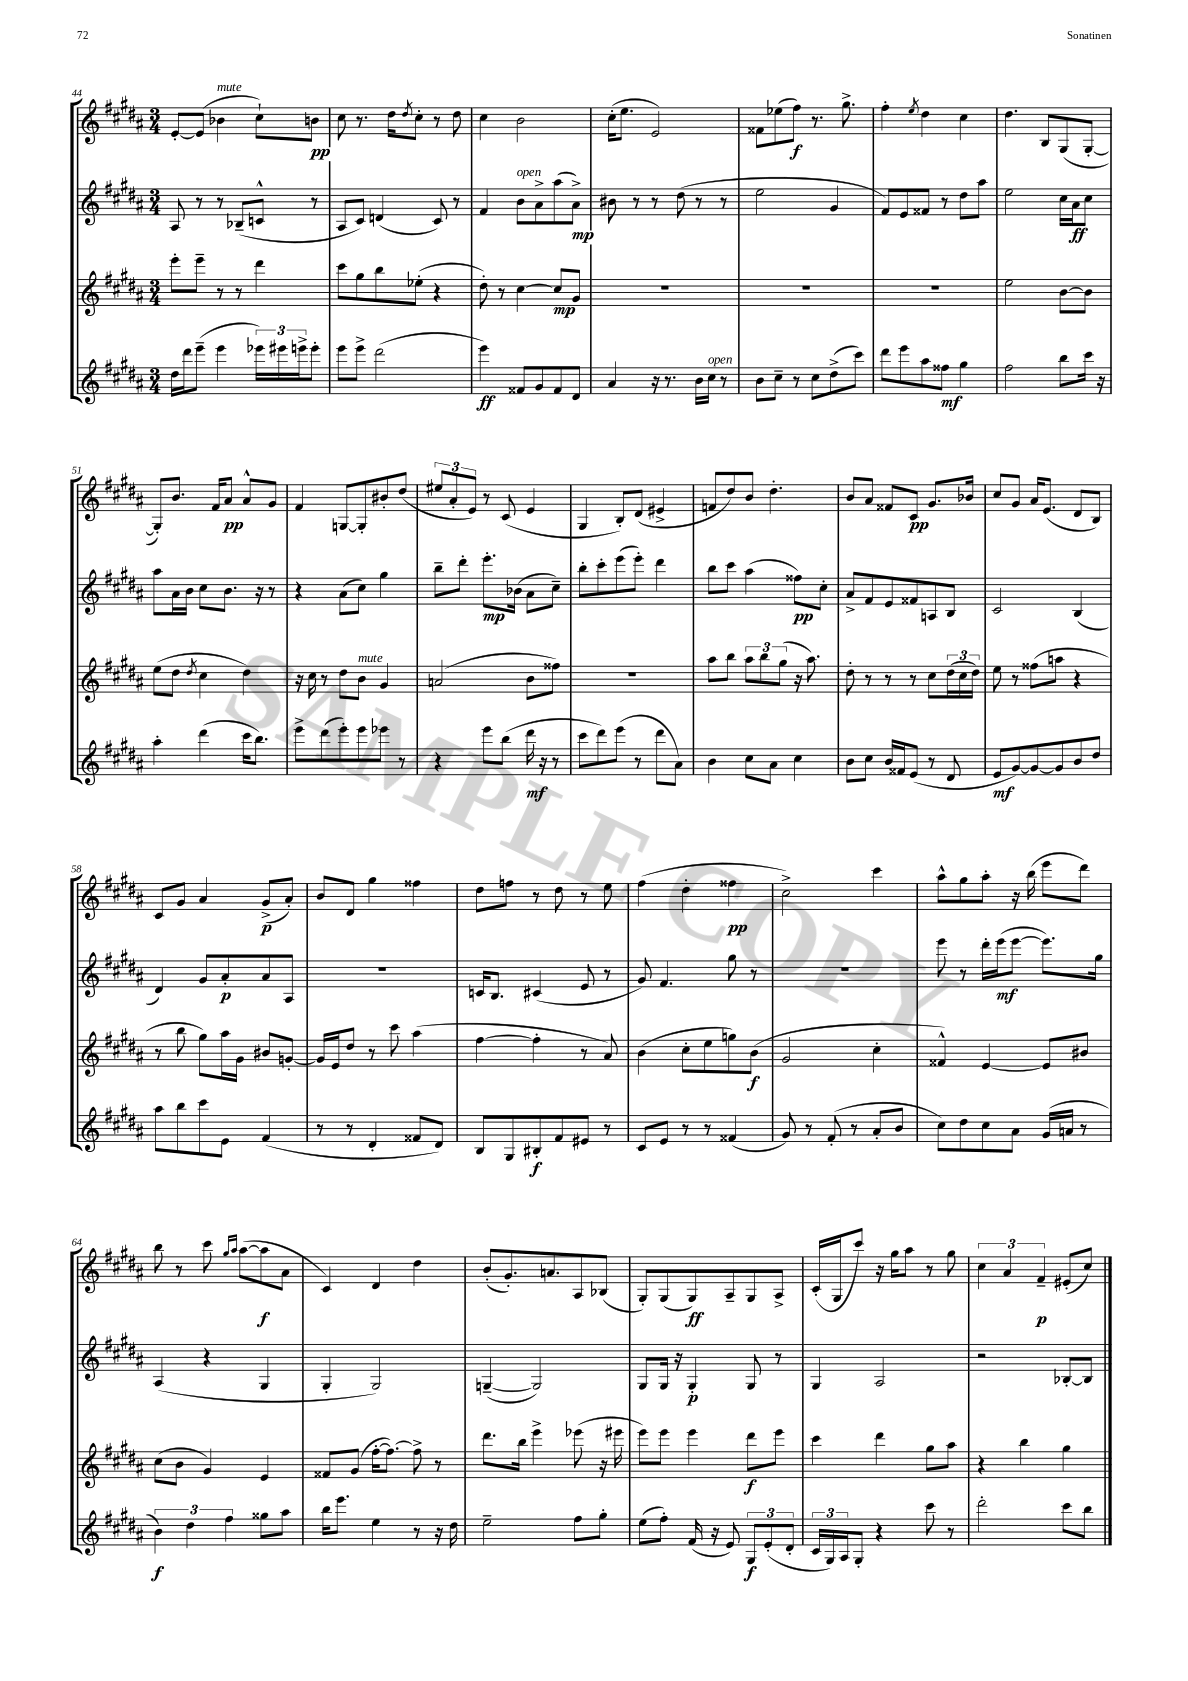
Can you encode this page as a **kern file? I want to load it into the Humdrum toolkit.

**kern	**kern	**kern	**kern
*staff4	*staff3	*staff2	*staff1
*clefG2	*clefG2	*clefG2	*clefG2
*k[f#c#g#d#a#]	*k[f#c#g#d#a#]	*k[f#c#g#d#a#]	*k[f#c#g#d#a#]
*M3/4	*M3/4	*M3/4	*M3/4
16dd#\LL	8eee'\L	8A#/	[8e'/L
16ddd#\J	.	.	.
(8eee~\J	8eee~\J	8r	(8e/]J
4eee\	8r	8r	4b-\
.	8r	(8B-~/L	.
24eee-\LL)	4ddd#\	8c^^/J	8cc#`\L)
24eee#\	.	.	.
24eee^\J	.	.	.
8eee'\J	.	8r	8b\J
=	=	=	=
8eee\L	8ccc#\L	8A#/L	8cc#\
8eee^\J	8gg#\	8c#/J)	8.r
(2ddd#\	8bb\	(4d/	.
.	.	.	16dd#\LK
.	.	.	8qdd#/
.	(8ee-'\J	.	8cc#'\J
.	4r	8c#/)	8r
.	.	8r	8dd#\
=	=	=	=
4eee\)	8dd#'\)	4f#/	4cc#\
.	8r	.	.
8f##/L	[4cc#\	8b\L	2b\
8g#/	.	8a#^\	.
8f##/	8cc#/]L	(8aa#\	.
8d#/J	8g#/J	8a#^\J)	.
=	=	=	=
4a#/	2.r	8b#\	(16cc#'\LK
.	.	.	8.ee\J
.	.	8r	.
16r	.	8r	2e/)
8.r	.	.	.
.	.	(8dd#\	.
16b\LL	.	8r	.
16cc#\JJ	.	.	.
8r	.	8r	.
=	=	=	=
8b\L	2.r	2ee\	8f##\L
8cc#~\J	.	.	(8ee-\
8r	.	.	8ff#\J)
8cc#\L	.	.	8.r
(8dd#^\	.	4g#/	.
.	.	.	8.gg#^\
8ccc#\J)	.	.	.
=	=	=	=
8ddd#\L	2.r	8f#/L)	4ff#'\
8eee\	.	8e/	.
.	.	.	8qee/
8aa#\	.	8f##/J	4dd#\
8ff##\J	.	8r	.
4gg#\	.	8dd#\L	4cc#\
.	.	8aa#\J	.
=	=	=	=
2ff#\	2ee\	2ee\	4.dd#\
.	.	.	8B/L
8bb\L	[8b\L	16cc#\LL	(8G#/
.	.	16a#\J	.
16ccc#\Jk	8b\]J	8cc#\J	[8G#'/J
16r	.	.	.
=	=	=	=
4aa#'\	(8ee\L	8aa#\L	8G#'/]L)
.	8dd#\J	16a#\L	8.b/J
.	.	16b\JJ	.
.	8qdd#/	.	.
(4ddd#\	4cc#\	8cc#\L	.
.	.	.	16f#/LK
.	.	8.b\J	8a#/J
16ccc#\LK	4dd#\)	.	8a#^^/L
8.bb\J)	.	16r	.
.	.	8r	8g#/J
=	=	=	=
8eee^\L	16r	4r	4f#/
.	16cc#\	.	.
(8ddd#\	8r	.	.
8eee'\)	8dd#\L	(8a#\L	[8G/L
8eee\	8b\J	8cc#\J)	8G'/]
8eee-\J	4g#/	4gg#\	8b#'/
8r	.	.	(8dd#/J
=	=	=	=
4r	(2a/	8bb~\L	12ee#/L
.	.	.	12a#'/
.	.	8ddd#'\J	.
.	.	.	12e/J)
8eee\L	.	8.eee'\L	8r
(8bb\J	.	.	(8c#/
.	.	(16b-\Jk	.
16ddd#\	8b\L	8a#\L	4e/
16r	.	.	.
8r	8ff##\J)	8cc#~\J)	.
=	=	=	=
8ccc#\L	2.r	8bb'\L	4G#/
8ddd#\)	.	8ccc#'\	.
(8eee\J	.	(8eee\	8B'/L)
8r	.	8eee'\J)	(8d#/J
8ddd#\L	.	4ddd#\	4e#^/
8a#\J)	.	.	.
=	=	=	=
4b\	8aa#\L	8bb\L	8f/L
.	8bb\J	8ccc#\J	8dd#/)
8cc#\L	12aa#\L	(4aa#\	8b/J
.	12bb\	.	.
8a#\J	.	.	4.dd#'\
.	(12gg#\J	.	.
4cc#\	16r	8ff##\L)	.
.	8.aa#\)	.	.
.	.	8cc#'\J	.
=	=	=	=
8b\L	8dd#'\	8a#^/L	8b/L
8cc#\J	8r	8f#/	8a#/J
16b/LL	8r	8e/	8f##/L
16f##/J	.	.	.
(8e/J	8r	8f##/	8c#/J
8r	8cc#\L	8A/	8.g#/L
8d#/	(24dd#\L	8B/J	.
.	24cc#\	.	.
.	.	.	16b-/Jk
.	24dd#\JJ)	.	.
=	=	=	=
8e/L	8ee\	2c#/	8cc#/L
[8g#/)	8r	.	8g#/J
8g#/_	(8ff##\L	.	16a#/LK
.	.	.	(8.e/J
8g#/]	8aa\J	.	.
8b/	4r	(4B/	8d#/L
8dd#/J	.	.	8B/J)
=	=	=	=
8aa#\L	8r	4d#/)	8c#/L
8bb\	8bb\	.	8g#/J
8ccc#\	8gg#\L)	8g#/L	4a#/
8e\J	16aa#\L	8a#'/	.
.	16g#\JJ	.	.
(4f#/	8b#/L	8a#/	(8g#^/L
.	[8g'/J	8A#/J	8a#'/J)
=	=	=	=
8r	16g/]LL	2.r	8b/L
.	16e/J	.	.
8r	8dd#/J	.	8d#/J
4d#'/	8r	.	4gg#\
.	8ccc#\	.	.
8f##/L	(4aa#\	.	4ff##\
8d#/J)	.	.	.
=	=	=	=
8B/L	[4ff#\	16c/LK	8dd#\L
.	.	8.B/J	.
8G#/	.	.	8ff\J
8B#'/	4ff#'\]	(4c#/	8r
8f#/	.	.	8dd#\
8e#/J	8r	8e/	8r
8r	8a#/)	8r	8ee\
=	=	=	=
8c#/L	(4b\	8g#/)	(4ff#\
8e/J	.	4.f#/	.
8r	8cc#'\L	.	4dd#'\
8r	8ee\	.	.
(4f##/	8gg\)	8gg#\	4ff##\
.	(8b\J	8r	.
=	=	=	=
8g#/)	2g#/	2.r	2cc#^\)
8r	.	.	.
(8f#'/	.	.	.
8r	.	.	.
8a#'/L	4cc#'\	.	4ccc#\
8b/J	.	.	.
=	=	=	=
8cc#\L)	4f##^^/)	8eee\	8aa#^^\L
8dd#\	.	8r	8gg#\
8cc#\	[4e/	16ddd#'\LL	8aa#'\J
.	.	(16eee\J	.
8a#\J	.	[8eee\J	16r
.	.	.	(16bb\
(16g#/LL	8e/]L	8.eee\]L)	8eee\L
16a/JJ	.	.	.
8r	8b#/J	.	8ddd#\J)
.	.	16gg#\Jk	.
=	=	=	=
6b\)	(8cc#\L	(4A#/	8bb\
.	8b\J	.	8r
6dd#\	.	.	.
.	4g#/)	4r	8ccc#\
6ff#\	.	.	.
.	.	.	16qqgg#/LL
.	.	.	16qqaa#/JJ
.	.	.	([8aa#\L
8gg##\L	4e/	4G#/	8aa#\]
8aa#\J	.	.	8a#\J
=	=	=	=
16bb\LK	8f##/L	4G#'/	4c#/)
8.eee\J	.	.	.
.	(8g#/J	.	.
4ee\	[16ff#'\LK	2G#/)	4d#/
.	8.ff#\_J)	.	.
8r	8ff#^\]	.	4dd#\
16r	8r	.	.
16dd#\	.	.	.
=	=	=	=
2ee~\	8.ddd#\L	([4G~/	(8b'/L
.	.	.	8.g#'/)
.	16bb\Jk	.	.
.	4eee^\	2G/])	.
.	.	.	8.a/
8ff#\L	(8eee-\	.	8A#/
8gg#'\J	16r	.	(8B-/J
.	16eee#\	.	.
=	=	=	=
(8ee\L	8eee\L)	8G#/L	8G#'/L)
8ff#'\J)	8eee\J	16G#/Jk	(8G#/
.	.	16r	.
(16f#/	4eee\	4G#'/	8G#/)
16r	.	.	.
8e/)	.	.	8A#~/
12G#/L	8ddd#\L	8G#/	8G#/
(12e'/	.	.	.
.	8eee\J	8r	8A#^/J
12d#'/J	.	.	.
=	=	=	=
24c#/LL	4ccc#\	4G#/	(16c#'/LL
24G#/)	.	.	.
.	.	.	16G#/J
24A#/J	.	.	.
8G#'/J	.	.	8ccc#/J)
4r	4ddd#\	2A#/	16r
.	.	.	16gg#\LK
.	.	.	8aa#\J
8ccc#\	8gg#\L	.	8r
8r	8aa#\J	.	8gg#\
=	=	=	=
2ddd#'\	4r	2r	6cc#\
.	.	.	6a#/
.	4bb\	.	.
.	.	.	6f#~/
8ccc#\L	4gg#\	[8B-'/L	(8e#'/L
8bb\J	.	8B-/]J	8cc#/J)
==	==	==	==
*-	*-	*-	*-
